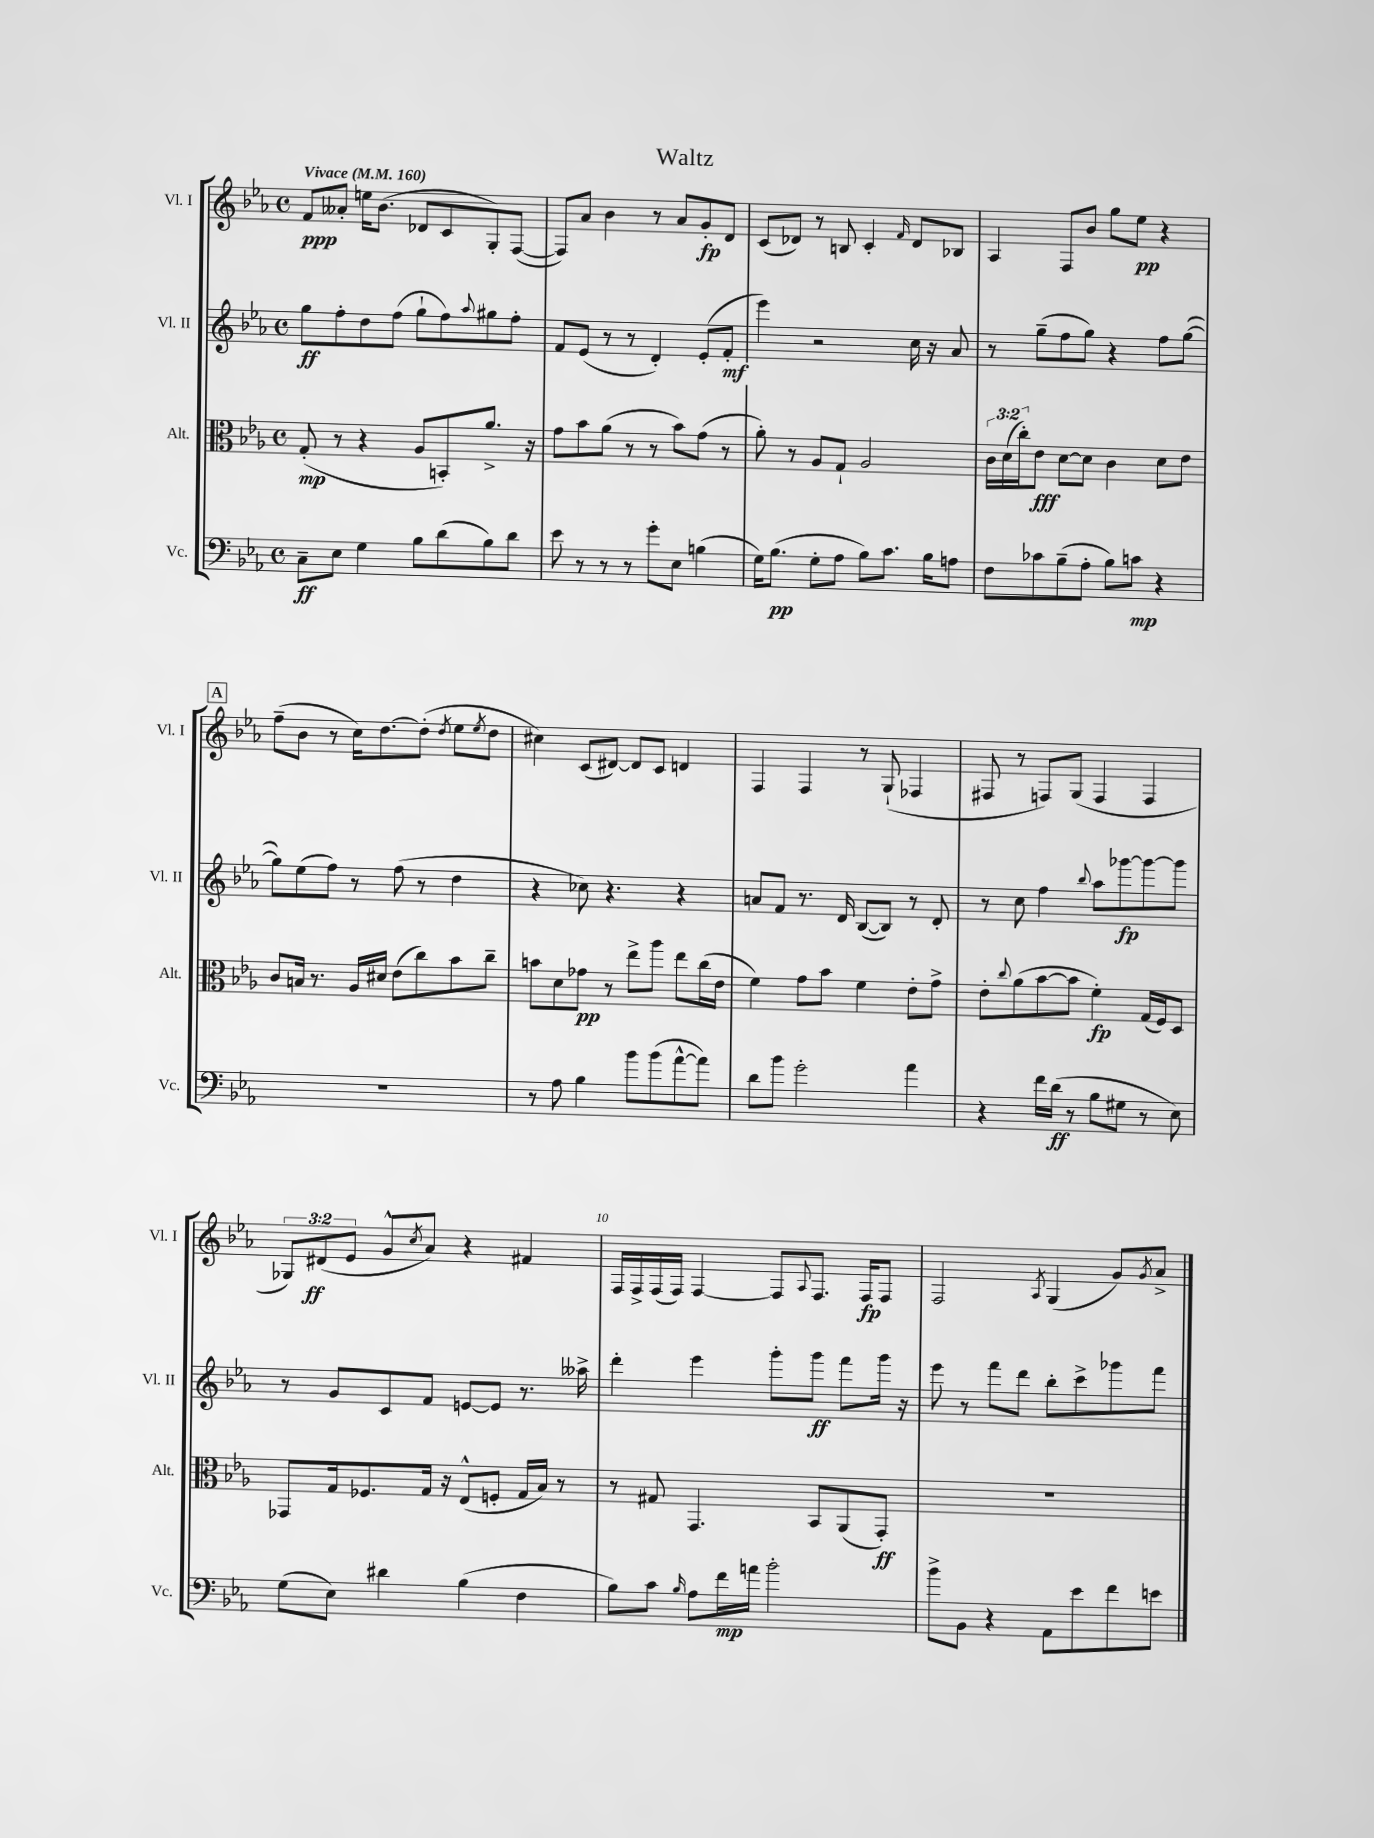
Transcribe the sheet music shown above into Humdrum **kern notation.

**kern	**dynam	**kern	**dynam	**kern	**dynam	**kern	**dynam
*part4	*part4	*part3	*part3	*part2	*part2	*part1	*part1
*staff4	*staff4	*staff3	*staff3	*staff2	*staff2	*staff1	*staff1
*I"Vc.	*	*I"Alt.	*	*I"Vl. II	*	*I"Vl. I	*
*I'Vc.	*	*I'Alt.	*	*I'Vl. II	*	*I'Vl. I	*
*clefF4	*	*clefC3	*	*clefG2	*	*clefG2	*
*k[b-e-a-]	*	*k[b-e-a-]	*	*k[b-e-a-]	*	*k[b-e-a-]	*
*M4/4	*	*M4/4	*	*M4/4	*	*M4/4	*
*met(c)	*	*met(c)	*	*met(c)	*	*met(c)	*
*MM160	*	*MM160	*	*MM160	*	*MM160	*
=1	=1	=1	=1	=1	=1	=1	=1
!	!	!	!	!	!	!LO:TX:a:B:t=Vivace	!
8C~\L	ff	(8G'/	mp	8gg\L	ff	8f/L	ppp
8E-\J	.	8r	.	8ff'\	.	8a--X'/J	.
4G\	.	4r	.	8dd\	.	16een\KL	.
.	.	.	.	.	.	(8.b-\J	.
.	.	.	.	(8ff\J	.	.	.
8B-\L	.	8A-/L	.	8gg`\L	.	8d-X/L	.
(8d\	.	8BBn'/)	.	8ff\)	.	8c/	.
.	.	.	.	8qqaa-/	.	.	.
8B-\)	.	8.a-^/J	.	8gg#X\	.	8G'/)	.
8d\J	.	.	.	8ff'\J	.	([8F/J	.
.	.	16r	.	.	.	.	.
=2	=2	=2	=2	=2	=2	=2	=2
8e-\	.	8g\L	.	8f/L	.	8F/L])	.
8r	.	8b-\	.	(8e-/J	.	8a-/J	.
8r	.	(8a-\J	.	8r	.	4b-\	.
8r	.	8r	.	8r	.	.	.
8g'\L	.	8r	.	4d'/)	.	8r	.
8E-\J	.	8b-\L)	.	.	.	8a-/L	.
(4Bn\	.	(8g\J	.	(8e-'/L	.	8g'/	fp
.	.	8r	.	8f'/J	mf	8d/J	.
=3	=3	=3	=3	=3	=3	=3	=3
16G\KL)	.	8a-'\)	.	4eee-\)	.	(8c/L	.
(8.B-\J	pp	.	.	.	.	.	.
.	.	8r	.	.	.	8d-X/J)	.
8G'\L	.	8A-/L	.	2r	.	8r	.
8A-\J	.	8G`/J	.	.	.	8Bn/	.
8B-\L)	.	2A-/	.	.	.	4c'/	.
8.c\J	.	.	.	.	.	.	.
.	.	.	.	.	.	16qqf/	.
.	.	.	.	16cc\	.	8d-/L	.
16B-\KL	.	.	.	16r	.	.	.
8An\J	.	.	.	8a-/	.	8B-X/J	.
=4	=4	=4	=4	=4	=4	=4	=4
8F\L	.	24c\LL	.	8r	.	4A-/	.
.	.	(24d\	.	.	.	.	.
.	.	24cc'\J)	.	.	.	.	.
8c-X\	.	8e-\J	fff	(8gg~\L	.	.	.
(8B-~\	.	[8d\L	.	8ff\	.	8F/L	.
8A-'\J	.	8d\J]	.	8gg\J)	.	8b-/J	.
8B-\L)	.	4c\	.	4r	.	8gg\L	.
8cn\J	mp	.	.	.	.	8ee-\J	pp
4r	.	8d\L	.	8ff\L	.	4r	.
.	.	8e-\J	.	([8gg\J	.	.	.
!!LO:LB:g=z
!!LO:REH:place=s1:t=A
=5	=5	=5	=5	=5	=5	=5	=5
1r	.	8c/L	.	8gg\L])	.	(8ff~\L	.
.	.	16Bn/Jk	.	(8ee-\	.	8b-\J	.
.	.	8.r	.	.	.	.	.
.	.	.	.	8ff\J)	.	8r	.
.	.	16A-/LL	.	8r	.	16cc\KL)	.
.	.	16d#X/JJ	.	.	.	[8.dd\	.
.	.	(8e-\L	.	(8ff\	.	.	.
.	.	8cc\)	.	8r	.	(8dd'\J]	.
.	.	.	.	.	.	8qdd/	.
.	.	8b-\	.	4dd\	.	8ee-\L	.
.	.	.	.	.	.	8qee-/	.
.	.	8cc~\J	.	.	.	8dd\J	.
=6	=6	=6	=6	=6	=6	=6	=6
8r	.	8bn\L	.	4r	.	4cc#X\)	.
8A-\	.	8d\	.	.	.	.	.
4B-\	.	8g-X\J	pp	8cc-X\)	.	(8c/L	.
.	.	8r	.	4.r	.	[8d#X/J)	.
8b-\L	.	8ee-^\L	.	.	.	8d#/L]	.
(8b-\	.	8aa-\J	.	.	.	8c/J	.
[8a-^^\	.	8ee-\L	.	4r	.	4dn/	.
8a-\J])	.	(16cc\L	.	.	.	.	.
.	.	16e-\JJ	.	.	.	.	.
=7	=7	=7	=7	=7	=7	=7	=7
8d\L	.	4f\)	.	8an/L	.	4F/	.
8b-\J	.	.	.	8f/J	.	.	.
2g'\	.	8g\L	.	8.r	.	4F/	.
.	.	8b-\J	.	.	.	.	.
.	.	.	.	16d/	.	.	.
.	.	4f\	.	([8B-/L	.	8r	.
.	.	.	.	8B-/J])	.	(8G`/	.
4a-\	.	8e-'\L	.	8r	.	4F-X/	.
.	.	8g^\J	.	8d'/	.	.	.
=8	=8	=8	=8	=8	=8	=8	=8
4r	.	8e-'\L	.	8r	.	8F#X/	.
.	.	8qqcc/	.	.	.	.	.
.	.	(8a-\	.	8cc\	.	8r	.
16f\LL	.	[8b-\	.	4ff\	.	8Fn/L)	.
(16d\JJ	ff	.	.	.	.	.	.
8r	.	8b-\J]	.	.	.	(8G/J	.
.	.	.	.	8qqbb-/	.	.	.
8B-\L	.	4f'\)	fp	8aa-\L	.	4F/	.
8G#X\J	.	.	.	[8ggg-X\	fp	.	.
8r	.	(16G/LL	.	8ggg-\_	.	4F/	.
.	.	16F/J)	.	.	.	.	.
8E-\)	.	8D/J	.	8ggg-\J]	.	.	.
!!LO:LB:g=z
=9	=9	=9	=9	=9	=9	=9	=9
(8G\L	.	8GG-X/L	.	8r	.	12G-X/L)	.
.	.	.	.	.	.	(12d#X/	ff
8E-\J)	.	16G/k	.	8g/L	.	.	.
.	.	.	.	.	.	12e-/J	.
.	.	8.F-X/	.	.	.	.	.
4d#X\	.	.	.	8c/	.	8g^^/L	.
.	.	.	.	.	.	8qcc/	.
.	.	16G/Jk	.	8f/J	.	8a-/J)	.
.	.	16r	.	.	.	.	.
(4B-\	.	(8E-^^/L	.	[8en/L	.	4r	.
.	.	8Fn'/J	.	8e/J]	.	.	.
4F\	.	16G/LL	.	8.r	.	4f#X/	.
.	.	16B-/JJ)	.	.	.	.	.
.	.	8r	.	.	.	.	.
.	.	.	.	16aa--X^\	.	.	.
=10	=10	=10	=10	=10	=10	=10	=10
8B-\L)	.	8r	.	4ddd'\	.	16F/LL	.
.	.	.	.	.	.	16F^/	.
8c\J	.	8G#X/	.	.	.	(16F/	.
.	.	.	.	.	.	16F/JJ)	.
16qqB-/	.	.	.	.	.	.	.
8A-\L	.	4.GG/	.	4eee-\	.	[4F/	.
16f\L	mp	.	.	.	.	.	.
16an\JJ	.	.	.	.	.	.	.
2b-'\	.	.	.	8ggg'\L	.	8F/L]	.
.	.	.	.	.	.	8qqA-/	.
.	.	8BB-/L	.	8ggg\J	ff	8.F/J	.
.	.	(8AA-/	.	8fff\L	.	.	.
.	.	.	.	.	.	16F/KL	fp
.	.	8GG'/J)	ff	16ggg\Jk	.	8F/J	.
.	.	.	.	16r	.	.	.
=11	=11	=11	=11	=11	=11	=11	=11
8b-^\L	.	1r	.	8eee-\	.	2F/	.
8BB-\J	.	.	.	8r	.	.	.
4r	.	.	.	8fff\L	.	.	.
.	.	.	.	8ddd\J	.	.	.
.	.	.	.	.	.	8qA-/	.
8AA-\L	.	.	.	8bb-'\L	.	(4G/	.
8e-\	.	.	.	8ccc^\	.	.	.
8f\	.	.	.	8ggg-X\	.	8g/L)	.
.	.	.	.	.	.	8qg/	.
8en\J	.	.	.	8fff\J	.	8a-^/J	.
==	==	==	==	==	==	==	==
*-	*-	*-	*-	*-	*-	*-	*-
